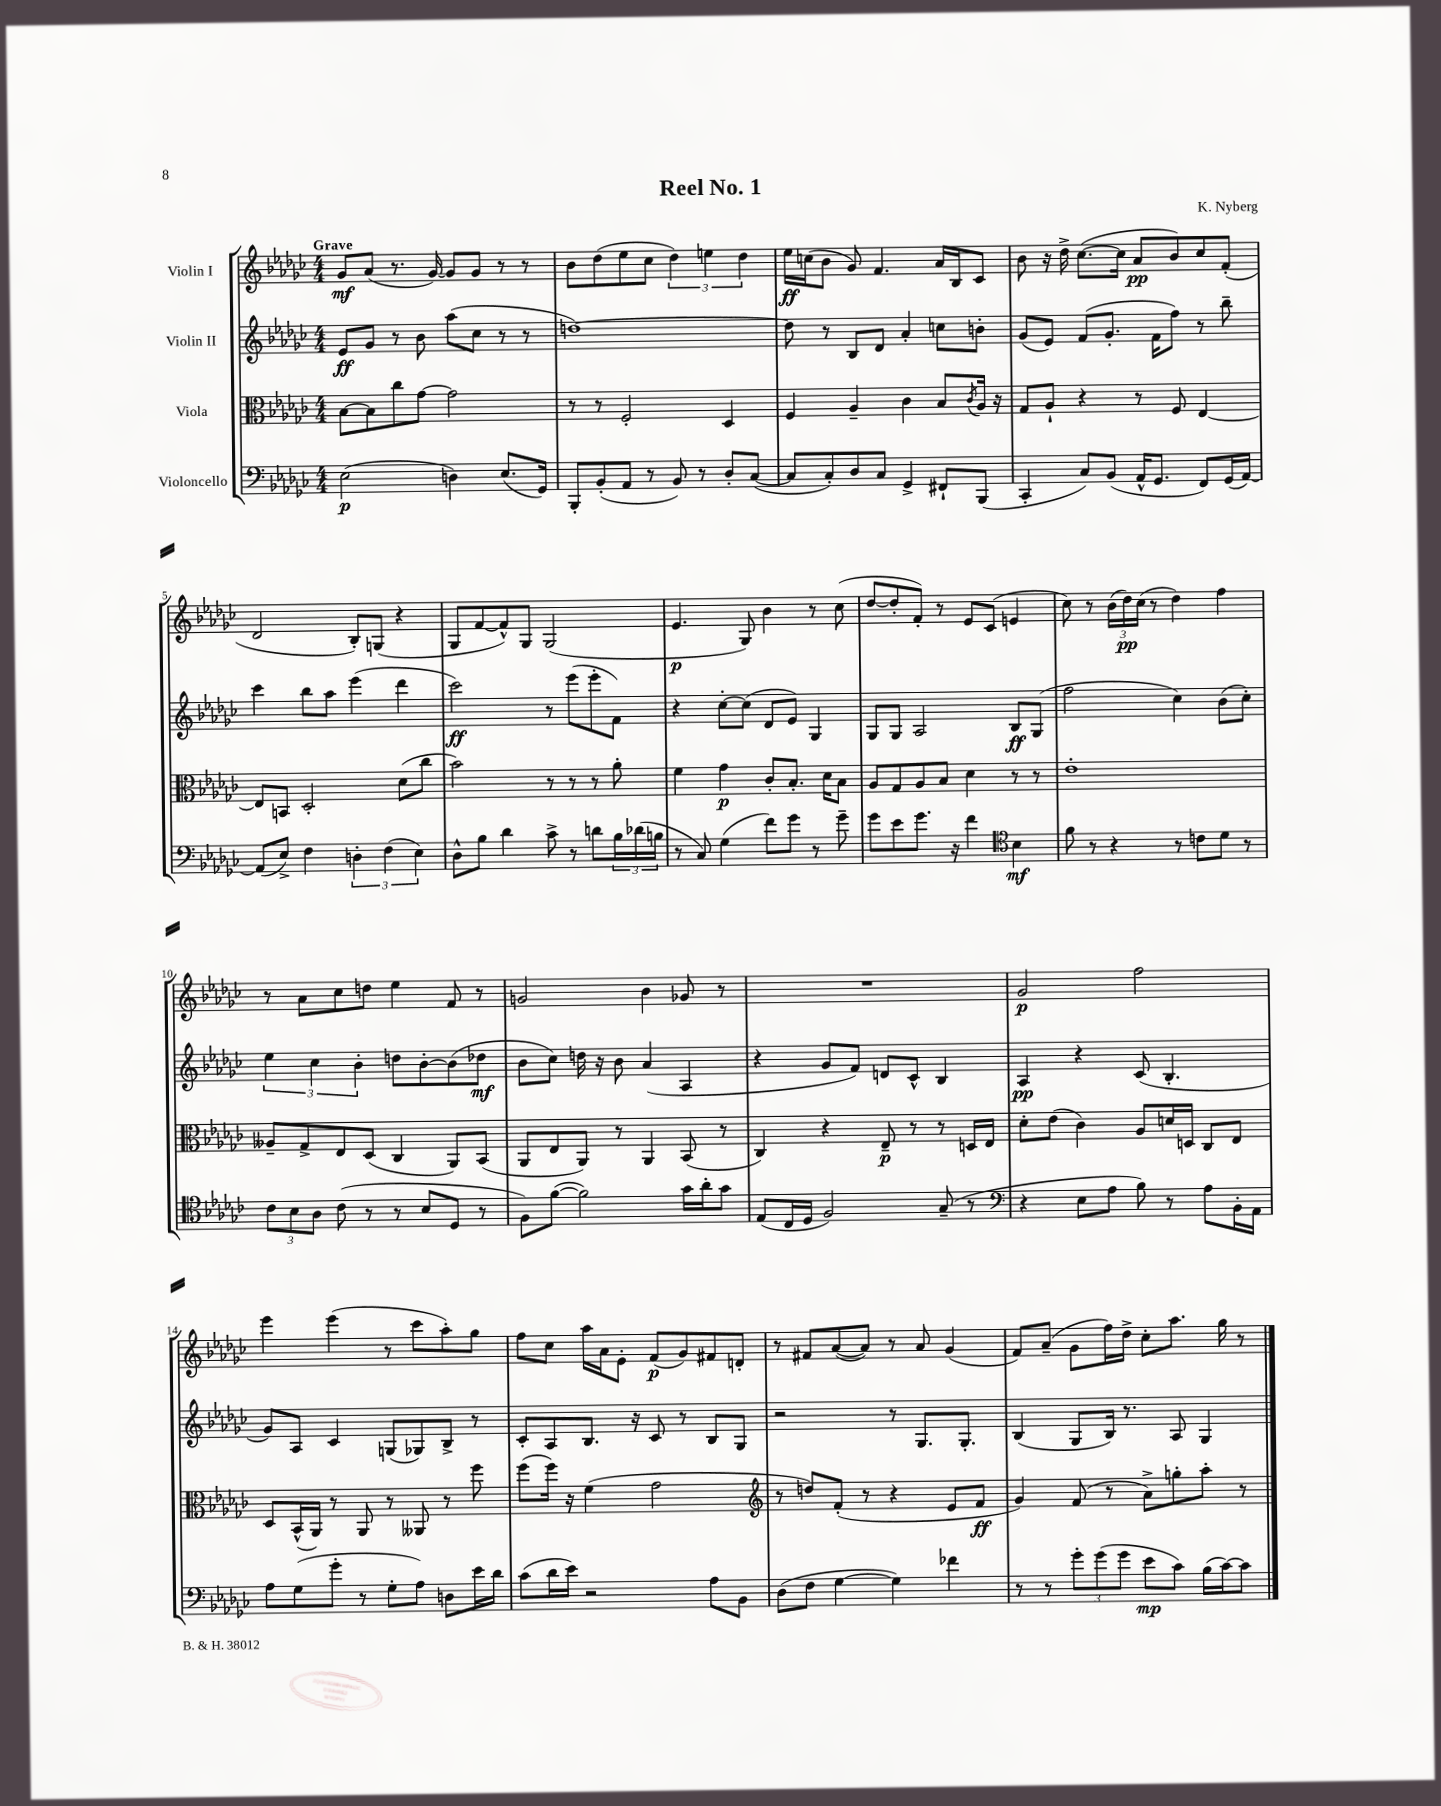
\header { title = "Reel No. 1" composer = "K. Nyberg" }
<<
\new StaffGroup <<
\new Staff = "s0" \with { instrumentName = "Violin I" } {
    \clef treble \key ges \major \numericTimeSignature \time 4/4 \tempo "Grave"
    ges'8\mf aes'8( r8. ges'16~) ges'8 ges'8 r8 r8 |
    bes'8 des''8( ees''8 ces''8 \tuplet 3/2 { des''4) e''4 des''4 } |
    ees''16\ff c''16( bes'8 ges'8) f'4. aes'16 bes16 ces'8 |
    bes'8 r16 des''16-> ces''8.~( ces''16 aes'8\pp bes'8) ces''8 f'8-.( |
    des'2 bes8-.) g8( r4 |
    ges8 f'8~ f'8-^) ges8 ges2( |
    ees'4.\p ges8) bes'4 r8 ces''8( |
    des''8~ des''8-. f'8-.) r8 ees'8 ces'8( e'4 |
    ces''8) r8 \tuplet 3/2 { bes'16( des''16\pp) ces''16( } r8 des''4) f''4 |
    r8 aes'8 ces''8 d''8 ees''4 f'8 r8 |
    g'2 bes'4 ges'8 r8 |
    R1 |
    ges'2\p f''2 |
    ees'''4 ees'''4( r8 ces'''8 aes''8-.) ges''8 |
    f''8 ces''8 aes''16 aes'16 ees'8-. f'8\p( ges'8) fis'8 d'8-. |
    r8 fis'8 aes'8~( aes'8) r8 aes'8 ges'4( |
    f'8) aes'8--( ges'8 f''16) des''16-> ces''8-. aes''8. ges''16 r8 \bar "|." |
}
\new Staff = "s1" \with { instrumentName = "Violin II" } {
    \clef treble \key ges \major \numericTimeSignature \time 4/4
    ees'8\ff ges'8 r8 bes'8 aes''8( ces''8 r8 r8 |
    d''1~) |
    d''8 r8 bes8 des'8 aes'4-. c''8 b'8-. |
    ges'8( ees'8) f'8( ges'8.-. f'16 f''8) r8 bes''8-- |
    ces'''4 bes''8 aes''8 ees'''4( des'''4 |
    ces'''2\ff) r8 ees'''8( ees'''8-. f'8) |
    r4 ces''8~-. ces''8( des'8 ees'8) ges4 |
    ges8 ges8 aes2 bes8\ff ges8( |
    f''2 ces''4) bes'8( ces''8-.) |
    \tuplet 3/2 { ees''4 ces''4 bes'4-. } d''8 bes'8~-. bes'8( des''8\mf |
    bes'8 ces''8) d''16 r16 bes'8 aes'4( aes4 |
    r4 ges'8 f'8) d'8 ces'8-^ bes4 |
    aes4\pp r4 ces'8( bes4.-. |
    ges'8) aes8 ces'4 g8( ges8) bes8-> r8 |
    ces'8-. aes8 bes8. r16 ces'8 r8 bes8 ges8 |
    r2 r8 ges8. ges8.-. |
    bes4( ges8 bes16) r8. aes8 ges4 \bar "|." |
}
\new Staff = "s2" \with { instrumentName = "Viola" } {
    \clef alto \key ges \major \numericTimeSignature \time 4/4
    bes8~ bes8 ces''8 ges'8~ ges'2 |
    r8 r8 f2-. des4 |
    f4 aes4-- ces'4 bes8 \acciaccatura { ces'8 } aes16 r16 |
    ges8 aes8-! r4 r8 f8 ees4~ |
    ees8 b,8 des2-. des'8( ces''8 |
    bes'2) r8 r8 r8 aes'8-. |
    f'4 ges'4\p ces'8-. bes8.-. des'16 bes8 |
    aes8 ges8 aes8 bes8 des'4 r8 r8 |
    ees'1-. |
    aeses8-- ges8-> ees8 des8( ces4 aes,8) bes,8( |
    aes,8 ees8 aes,8) r8 aes,4 bes,8( r8 |
    ces4) r4 ees8--\p r8 r8 d16 ees16 |
    des'8-. ees'8( ces'4) aes8 d'16 d16 ces8 ees8 |
    des8 bes,16-^( aes,16) r8 aes,8 r8 aeses,8 r8 f''8 |
    f''8( f''16) r16 f'4( ges'2 |
    \clef treble r8 d''8) f'8-.( r8 r4 ees'8 f'8\ff |
    ges'4) f'8( r8 aes'8->) g''8-. aes''8-. r8 \bar "|." |
}
\new Staff = "s3" \with { instrumentName = "Violoncello" } {
    \clef bass \key ges \major \numericTimeSignature \time 4/4
    ees2\p( d4) ees8.( ges,16) |
    bes,,8-. bes,8-.( aes,8 r8 bes,8) r8 des8-. ces8~( |
    ces8 ces8-.) des8 ces8 ges,4-> fis,8-! bes,,8( |
    ces,4-. ces8) bes,8( aes,16-^ ges,8. f,8) ges,16( aes,16~) |
    aes,8( ees8->) f4 \tuplet 3/2 { d4-. f4( ees4) } |
    des8-^ bes8 des'4 ces'8-> r8 d'8 \tuplet 3/2 { bes16 des'16( b16 } |
    r8 ces8) ges4( f'8) ges'8 r8 ges'8-- |
    ges'8 ees'8 ges'8. r16 f'4 \clef tenor bes4\mf |
    f'8 r8 r4 r8 c'8 des'8 r8 |
    \tuplet 3/2 { ces'8 bes8 aes8 } ces'8( r8 r8 bes8 des8 r8 |
    f8) f'8~( f'2) ges'16 aes'16-. ges'8 |
    ees8( ces16 des16 f2) ges8--( r8 |
    \clef bass r4 ees8 aes8 bes8) r8 aes8 bes,16-. aes,16 |
    aes8 ges8( ges'8-. r8 ges8-. aes8) d8 ees'16 des'16 |
    ces'8( des'16 ees'16) r2 aes8 bes,8 |
    des8( f8 ges4~ ges4) fes'4 |
    r8 r8 \tuplet 3/2 { ges'8-. ges'8( ges'8 } ees'8\mp ces'8) bes16( ces'16~) ces'8 \bar "|." |
}
>>
>>
